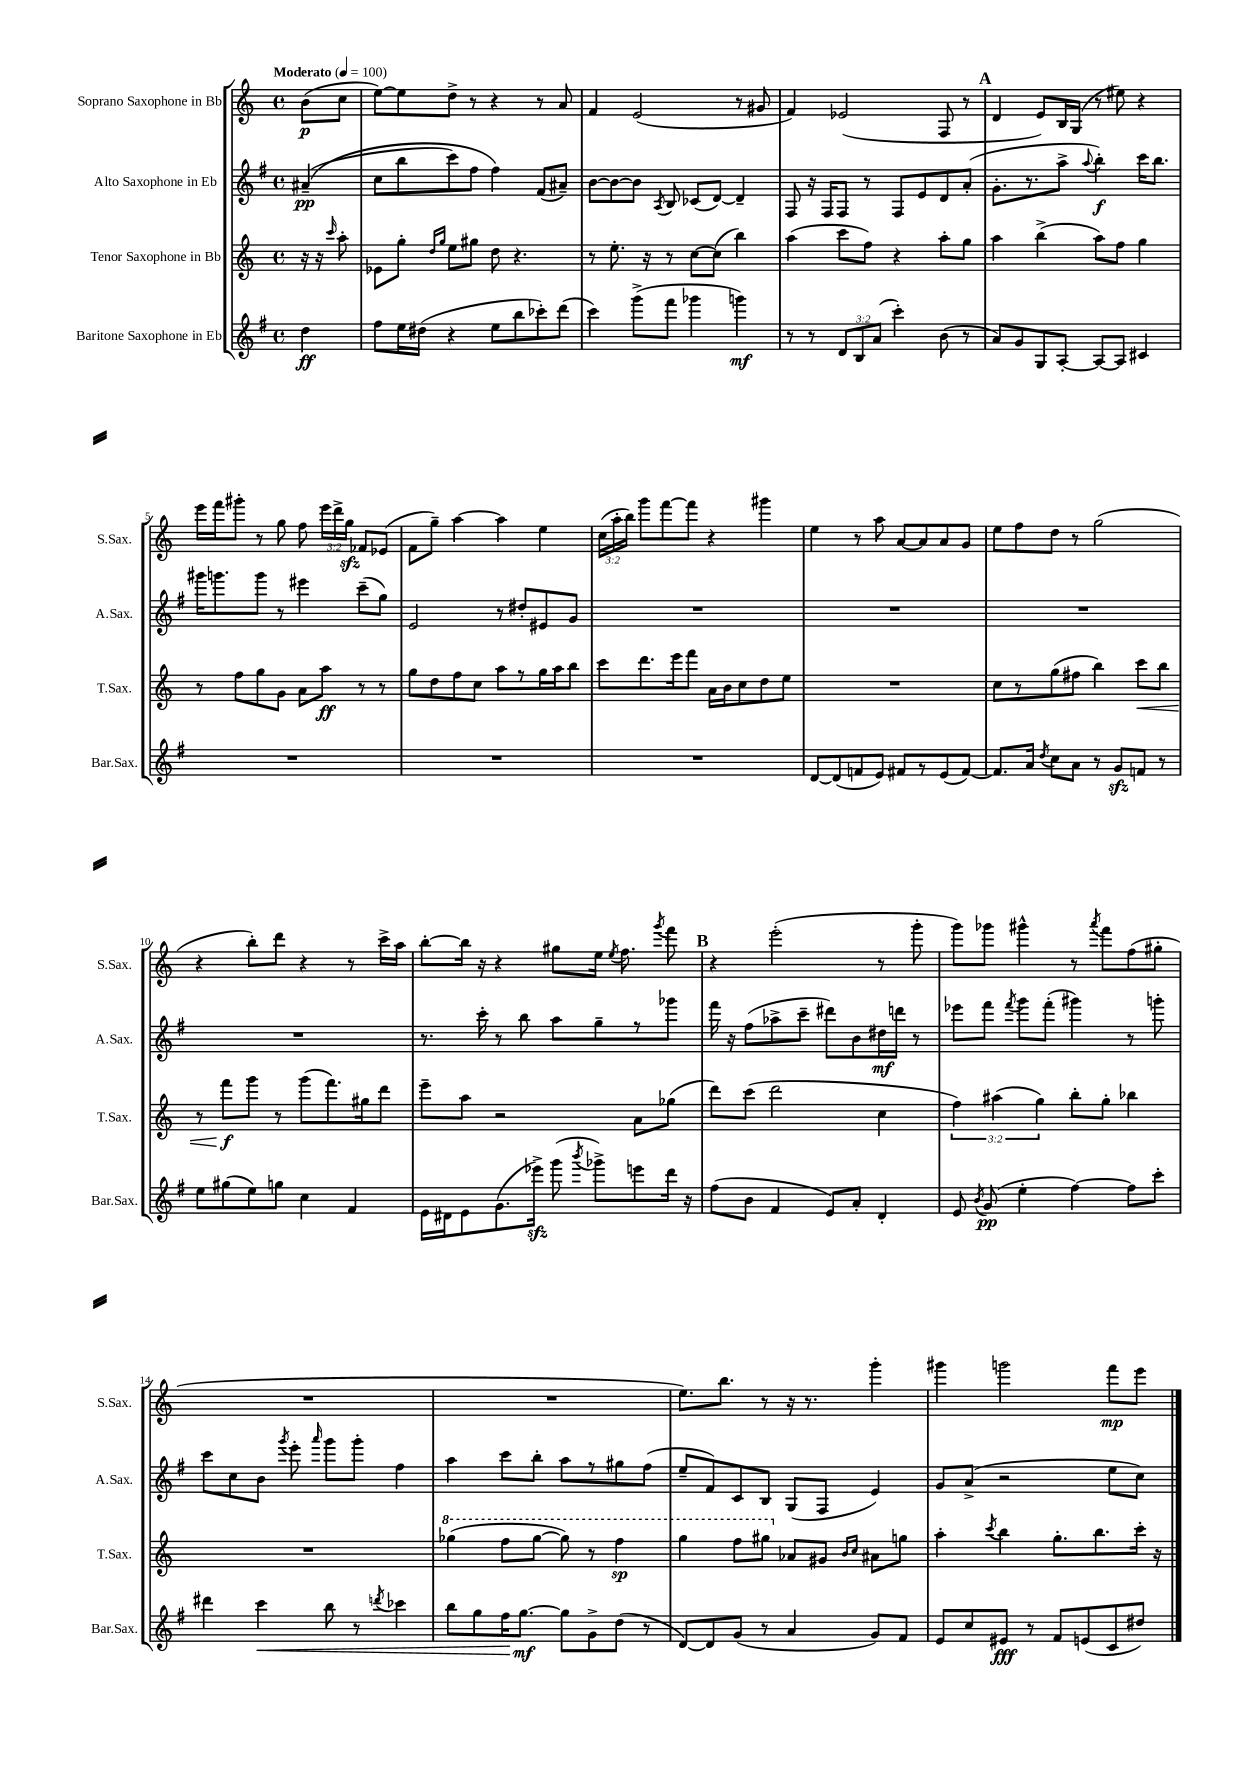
<<
\new StaffGroup <<
\new Staff = "s0" \with { instrumentName = "Soprano Saxophone in Bb" shortInstrumentName = "S.Sax." } {
    \clef treble \key c \major \defaultTimeSignature \time 4/4 \override Staff.TupletNumber.text = #tuplet-number::calc-fraction-text \partial 4 \tempo "Moderato" 4 = 100
    \autoBeamOff b'8[\p( c''8] |
    e''8[~) e''8 d''8]-> r8 r4 r8 a'8 |
    f'4 e'2( r8 gis'8 |
    f'4) ees'2( f8 r8 |
    \mark \markup { \bold "A" } d'4 e'8[) b16 g16]( r8 eis''8) r4 |
    e'''16[ f'''16 gis'''8]-. r8 g''8 f''8 \tuplet 3/2 { e'''16[ d'''16-> g''16]\sfz } fes'8[ ees'8]( |
    f'8[ g''8]--) a''4~ a''4 e''4 |
    \tuplet 3/2 { c''16[( a''16-. b''16]) } g'''8[ f'''8~ f'''8] r4 gis'''4 |
    e''4 r8 a''8 a'8[~ a'8 a'8 g'8] |
    e''8[ f''8 d''8] r8 g''2( |
    r4 b''8[-.) d'''8] r4 r8 c'''16[-> a''16] |
    b''8[~-. b''16] r16 r4 gis''8[ e''16] \acciaccatura { e''8 } f''8. \acciaccatura { g'''8 } f'''8 |
    \mark \markup { \bold "B" } r4 e'''2-.( r8 g'''8-. |
    g'''8[) ges'''8] gis'''4-^ r8 \acciaccatura { a'''8 } f'''8[ f''8( gis''8]-. |
    R1 |
    R1 |
    e''8.[) b''8.] r8 r16 r8. g'''4-. |
    gis'''4 g'''2 f'''8[\mp e'''8] \bar "|." |
}
\new Staff = "s1" \with { instrumentName = "Alto Saxophone in Eb" shortInstrumentName = "A.Sax." } {
    \clef treble \key g \major \defaultTimeSignature \time 4/4 \partial 4
    \autoBeamOff ais'4--\pp(\( |
    c''8[ b''8 c'''8) fis''8] fis''4\) fis'8[( ais'8]--) |
    b'8[~ b'8~ b'8] \acciaccatura { a8 } b8 ces'8[( d'8]~) d'4-- |
    fis8 r16 fis16[ fis8] r8 fis8[ e'8 d'8 a'8]-.( |
    \mark \markup { \bold "A" } g'8.[-. r8. a''8]-> \appoggiatura { a''8 } b''4-.\f) c'''16[ b''8.] |
    gis'''16[ g'''8. g'''8] r8 eis'''4 c'''8[--( g''8]) |
    e'2 r8 dis''8[-. eis'8 g'8] |
    R1 |
    R1 |
    R1 |
    R1 |
    r8. c'''16-. r8 b''8 a''8[ g''8-- r8 ges'''8] |
    \mark \markup { \bold "B" } fis'''16 r16 fis''8[( aes''8-> c'''8]-- dis'''8[) b'8 dis''16\mf d'''16] r8 |
    ees'''8[ fis'''8] \acciaccatura { fis'''8 } g'''8[ fis'''8]-.( gis'''4) r8 g'''8-. |
    c'''8[ c''8 b'8] \acciaccatura { g'''8 } e'''8-. \grace { a'''16 } g'''8[ g'''8]-. fis''4 |
    a''4 c'''8[ b''8]-. a''8[ r8 gis''8 fis''8]( |
    e''8[-- fis'8) c'8 b8] g8[( fis8] e'4) |
    g'8[ a'8]->( r2 e''8[ c''8]) \bar "|." |
}
\new Staff = "s2" \with { instrumentName = "Tenor Saxophone in Bb" shortInstrumentName = "T.Sax." } {
    \clef treble \key c \major \defaultTimeSignature \time 4/4 \override Staff.TupletNumber.text = #tuplet-number::calc-fraction-text \partial 4
    \autoBeamOff r16 r16 \grace { c'''16 } a''8-. |
    ees'8[ g''8]-. \grace { d''16[ g''16] } e''8[ gis''8] d''8 r4. |
    r8 e''8.-. r16 r8 c''8[~ c''8]( b''4) |
    a''4( c'''8[ f''8]) r4 a''8[-. g''8] |
    \mark \markup { \bold "A" } a''4 b''4->( a''8[) f''8] g''4 |
    r8 f''8[ g''8 g'8] a'8[ a''8]\ff r8 r8 |
    g''8[ d''8 f''8 c''8] a''8[ r8 g''16 a''16 b''8] |
    c'''8[ d'''8. e'''16 f'''8] a'16[ b'16 c''8 d''8 e''8] |
    R1 |
    c''8[ r8 g''8( fis''8] b''4) c'''8[\< b''8] |
    r8 f'''8[\f\! g'''8] r8 g'''8[( f'''8.) gis''16 d'''8] |
    e'''8[-- a''8] r2 a'8[ ges''8]( |
    \mark \markup { \bold "B" } d'''8[) c'''8]( d'''2 c''4 |
    \tuplet 3/2 { f''4) ais''4( g''4) } b''8[-. g''8]-. bes''4 |
    R1 |
    \ottava #1 ges'''4( f'''8[ ges'''8]~ ges'''8) r8 f'''4\sp |
    g'''4 f'''8[ gis'''8] \ottava #0 aes'8[ gis'8] \grace { b'16[ c''16] } ais'8[ g''!8] |
    a''4-. \acciaccatura { c'''8 } b''4 g''8.[-. b''8. c'''16]-. r16 \bar "|." |
}
\new Staff = "s3" \with { instrumentName = "Baritone Saxophone in Eb" shortInstrumentName = "Bar.Sax." } {
    \clef treble \key g \major \defaultTimeSignature \time 4/4 \override Staff.TupletNumber.text = #tuplet-number::calc-fraction-text \partial 4
    \autoBeamOff d''4\ff |
    fis''8[ e''16 dis''16]( r4 e''8[ b''8 ces'''8-.) d'''8]( |
    c'''4) g'''8[->( fis'''8] ges'''4 g'''4\mf) |
    r8 r8 \tuplet 3/2 { d'8[ b8 a'8]( } c'''4-.) b'8( r8 |
    \mark \markup { \bold "A" } a'8[) g'8 g8 a8]~-. a8[~ a8] cis'4 |
    R1 |
    R1 |
    R1 |
    d'8[~ d'8( f'8 e'8]) fis'8[ r8 e'8( fis'8]~) |
    fis'8.[ a'16] \acciaccatura { d''8 } c''8[ a'8] r8 g'8[\sfz f'8] r8 |
    e''8[ gis''8( e''8) g''8] c''4 fis'4 |
    e'16[ dis'16 e'8 g'8.( ees'''16]->\sfz) g'''8( \acciaccatura { b'''8 } ges'''8[->) e'''8 d'''16] r16 |
    \mark \markup { \bold "B" } fis''8[( b'8] fis'4 e'8[) a'8]-. d'4-. |
    e'8 \acciaccatura { b'8 } g'8\pp( e''4-. fis''4~) fis''8[ c'''8]-. |
    dis'''4 c'''4\< b''8 r8 \acciaccatura { d'''8 } ces'''4 |
    b''8[ g''8 fis''16\! g''8.]~\mf g''8[ g'8-> d''8]( r8 |
    d'8[~) d'8 g'8]( r8 a'4 g'8[) fis'8] |
    e'8[ c''8 eis'8]\fff r8 fis'8[ e'8( c'8 dis''8]) \bar "|." |
}
>>
>>
